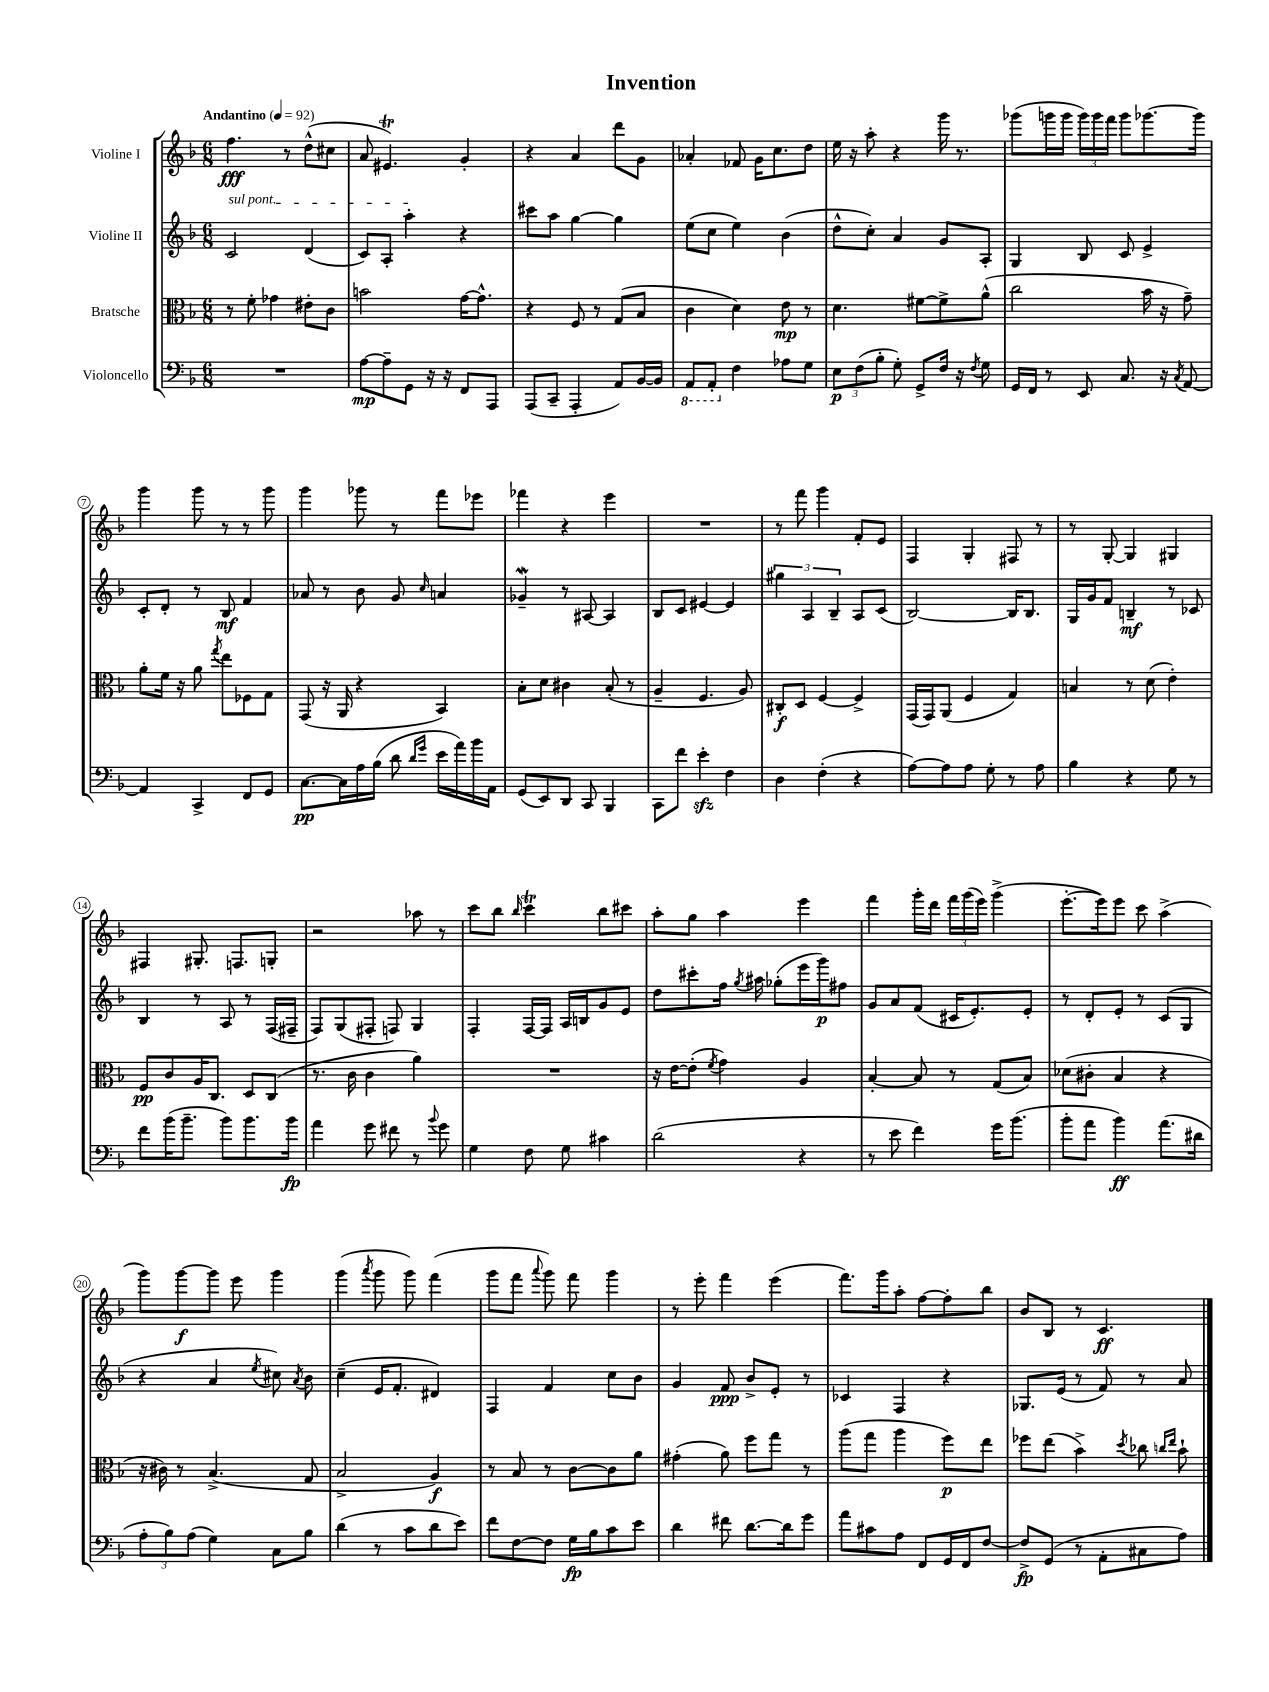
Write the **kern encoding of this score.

**kern	**kern	**kern	**kern
*staff4	*staff3	*staff2	*staff1
*clefF4	*clefC3	*clefG2	*clefG2
*k[b-]	*k[b-]	*k[b-]	*k[b-]
*M6/8	*M6/8	*M6/8	*M6/8
*MM92	*MM92	*MM92	*MM92
2.r	8r	2c/	4.ff\
.	8f'\	.	.
.	4g-\	.	.
.	.	.	8r
.	8e#'\L	(4d/	(8dd^^\L
.	8c\J	.	8cc#\J
=	=	=	=
[8A\L	2b\	8c/L)	8a/
8A~\]	.	8A'/J	4.e#/)
8GG\J	.	4aa'\	.
16r	.	.	.
16r	.	.	.
8FF/L	[16g\LK	4r	4g'/
.	8.g^^\]J	.	.
8AAA/J	.	.	.
=	=	=	=
(8AAA/L	4r	8ccc#\L	4r
8CC~/J	.	8aa\J	.
4AAA'/	8F/	[4gg\	4a/
.	8r	.	.
8AA/L)	(8G/L	4gg\]	8ddd\L
[16BB-/L	8B-/J	.	8g\J
16BB-/]JJ	.	.	.
=	=	=	=
8AAA/L	4c\	(8ee\L	4a-'/
8AAA'/J	.	8cc\J	.
4F\	4d\)	4ee\)	8f-/
.	.	.	16g\LK
.	.	.	8.cc\
8A-\L	8e\	(4b-\	.
8G\J	8r	.	8dd\J
=	=	=	=
12E\L	4.d\	8dd^^\L	16ee\
.	.	.	16r
(12F\	.	.	.
.	.	8cc'\J)	8aa'\
12B-'\J	.	.	.
8G'\)	.	4a/	4r
8GG^/L	[8f#\L	.	.
16F/Jk	8f#^\]	8g/L	16ggg\
16r	.	.	8.r
8qF/	.	.	.
8G\	(8a^^\J	8A'/J	.
=	=	=	=
16GG/LL	2cc\	4G/	(8ggg-\L
16FF/JJ	.	.	.
8r	.	.	16ggg\L
.	.	.	16ggg\JJ
8EE/	.	8B-/	24ggg\LL)
.	.	.	24ggg\
.	.	.	24fff\JJ
8.C/	.	8c/	8ggg\L
.	16b-\	4e^/	[8.ggg-\
16r	16r	.	.
8qC/	.	.	.
[8AA/	8g~\)	.	.
.	.	.	16ggg-\]Jk
=	=	=	=
4AA/]	8a'\L	8c'/L	4ggg\
.	16f\Jk	8d'/J	.
.	16r	.	.
4CC^/	8a\	8r	8ggg\
.	8qgg/	.	.
.	8ee\L	8B-/	8r
8FF/L	8F-\	4f/	8r
8GG/J	8G\J	.	8ggg\
=	=	=	=
[8.C\L	(8GG/	8a-/	4ggg\
.	16r	8r	.
16C\]L	16AA/	.	.
16A\	4r	8b-\	8ggg-\
(16B-\JJ	.	.	.
8d\	.	8g/	8r
16qqd/LL	.	.	.
16qqg/JJ	.	16qqcc/	.
16e\LL	4BB-/)	4a/	8fff\L
16a\)	.	.	.
16b-\	.	.	8eee-\J
16AA\JJ	.	.	.
=	=	=	=
(8GG/L	8B-'\L	4g-~/	4fff-\
8EE/)	8d\J	.	.
8DD/J	4c#\	8r	4r
8CC/	.	[8A#/	.
4BBB-/	(8B-'/	4A#/]	4eee\
.	8r	.	.
=	=	=	=
8CC\L	4A~/	8B-/L	2.r
8f\J	.	8c/J	.
4e'\	4.F/	[4e#/	.
4F\	.	4e#/]	.
.	8A/)	.	.
=	=	=	=
4D\	8C#'/L	6gg#\	8r
.	8D/J	.	8fff\
.	.	6A/	.
(4F'\	[4F/	.	4ggg\
.	.	6B-~/	.
4r	4F^/]	8A/L	8f'/L
.	.	(8c/J	8e/J
=	=	=	=
[8A\L)	(16GG/LL	[2B-/)	4F/
.	16GG/J)	.	.
8A\]	(8AA/J	.	.
8A\J	4F/	.	4G'/
8G'\	.	.	.
8r	4G/)	16B-/]LK	8F#/
.	.	8.B-/J	.
8A\	.	.	8r
=	=	=	=
4B-\	4B/	16G/LL	8r
.	.	16g/J	.
.	.	8f/J	[8G'/
4r	8r	4B~/	4G/]
.	(8d\	.	.
8G\	4e'\)	8r	4G#/
8r	.	8c-/	.
=	=	=	=
8f\L	8F/L	4B-/	4F#/
(16b-\K	8c/	.	.
8.b-~\J	.	.	.
.	16A/K	8r	8.G#'/
.	8.C/J	.	.
8b-\L)	.	8A/	.
.	.	.	8.F/L
8.b-\	8D/L	8r	.
.	(8C/J	(16F/LL	8G'/J
16b-\Jk	.	16F#~/JJ	.
=	=	=	=
4a\	8.r	8F/L)	2r
.	.	(8G/	.
.	16c\	.	.
8g\	4c\	8F#'/J	.
8f#\	.	8F/)	.
8r	4a\)	4G/	8aa-\
8qqb-/	.	.	.
8g\	.	.	8r
=	=	=	=
4G\	2.r	4F'/	8ccc\L
.	.	.	8bb-\J
.	.	.	16qqbb-/
8F\	.	[16F/LL	4ccc\
.	.	16F/]JJ	.
8G\	.	16A/LL	.
.	.	16B/J	.
4c#\	.	8g/	8bb-\L
.	.	8e/J	8ccc#\J
=	=	=	=
(2d\	16r	8dd\L	8aa'\L
.	[16e\LK	.	.
.	(8e'\]J	8ccc#'\	8gg\J
.	8qf/	.	.
.	4g\)	16ff\Jk	4aa\
.	.	8qgg/	.
.	.	16aa#\	.
.	.	(8gg-'\L	.
4r	4A/	16eee\L	4eee\
.	.	16ggg\J)	.
.	.	8ff#\J	.
=	=	=	=
8r	[4B-'/	8g/L	4fff\
8e\	.	8a/	.
4f\)	8B-/]	(8f/J	16ggg'\LL
.	.	.	16ddd\JJ
.	8r	16c#/LK	24fff\LL
.	.	.	(24ggg\
.	.	8.e'/)	.
.	.	.	24eee\JJ)
16g\LK	(8G/L	.	(4ggg^\
(8.b-\J	.	.	.
.	8B-/J)	8e'/J	.
=	=	=	=
8b-'\L	(8d-\L	8r	[8.eee'\L
8a\J	8c#'\J	8d'/L	.
.	.	.	16eee\]k)
4b-\)	4B-/	8e'/J	8eee\J
.	.	8r	8ccc\
(8.a\L	4r	(8c/L	(4aa^\
.	.	8G/J	.
16d#\Jk	.	.	.
=	=	=	=
12A'\L	16r	4r	8ggg\L)
.	16c#\)	.	.
12B-\)	.	.	.
.	8r	.	[8ggg\
(12A\J	.	.	.
4G\)	(4.B-^/	4a/	8ggg\]J
.	.	.	8eee\
.	.	8qee/	.
8C\L	.	8cc#\)	4ggg\
.	.	8qa/	.
8B-\J	8G/	8b-\	.
=	=	=	=
(4d\	2B-^/	(4cc~\	(4ggg\
.	.	.	8qaaa/
8r	.	16e/LK	8ggg\
.	.	8.f'/J	.
8c\L	.	.	8ggg\)
8d\	4A/)	4d#/)	(4fff\
8e\J)	.	.	.
=	=	=	=
8f\L	8r	4F/	8ggg\L
[8F\	8B-/	.	8fff\J
.	.	.	8qqaaa/
8F\]J	8r	4f/	8ggg\)
16G\LL	[8c\L	.	8fff\
16B-\J	.	.	.
8c\	8c\]	8cc\L	4ggg\
8e\J	8a\J	8b-\J	.
=	=	=	=
4d\	(4g#'\	4g/	8r
.	.	.	8eee'\
8f#\	8a\)	8f/	4fff\
[8.d\L	8ff\L	8b-^/L	.
.	8gg\J	8e'/J	(4eee\
16d\]k	.	.	.
8g\J	8r	8r	.
=	=	=	=
8a\L	(8aa\L	4c-/	8.fff\L)
8c#\	8gg\J	.	.
.	.	.	16ggg\k
8A\J	4aa\	4F/	8aa'\J
8FF/L	.	.	[8ff\L
16GG/L	8ff\L)	4r	8ff'\]
16FF/J	.	.	.
[8F/J	8ee\J	.	8bb-\J
=	=	=	=
8F^/]L	8ff-\L	8.G-/L	8b-/L
(8GG/J	(8ee\J	.	8B-/J
.	.	(16e/Jk	.
8r	4b-^\)	8r	8r
8AA'\L	.	8f/)	4.c/
.	8qdd/	.	.
8C#\	8cc-\	8r	.
.	16qqcc/LL	.	.
.	16qqee/JJ	.	.
8A\J)	8b-`\	8a/	.
==	==	==	==
*-	*-	*-	*-
